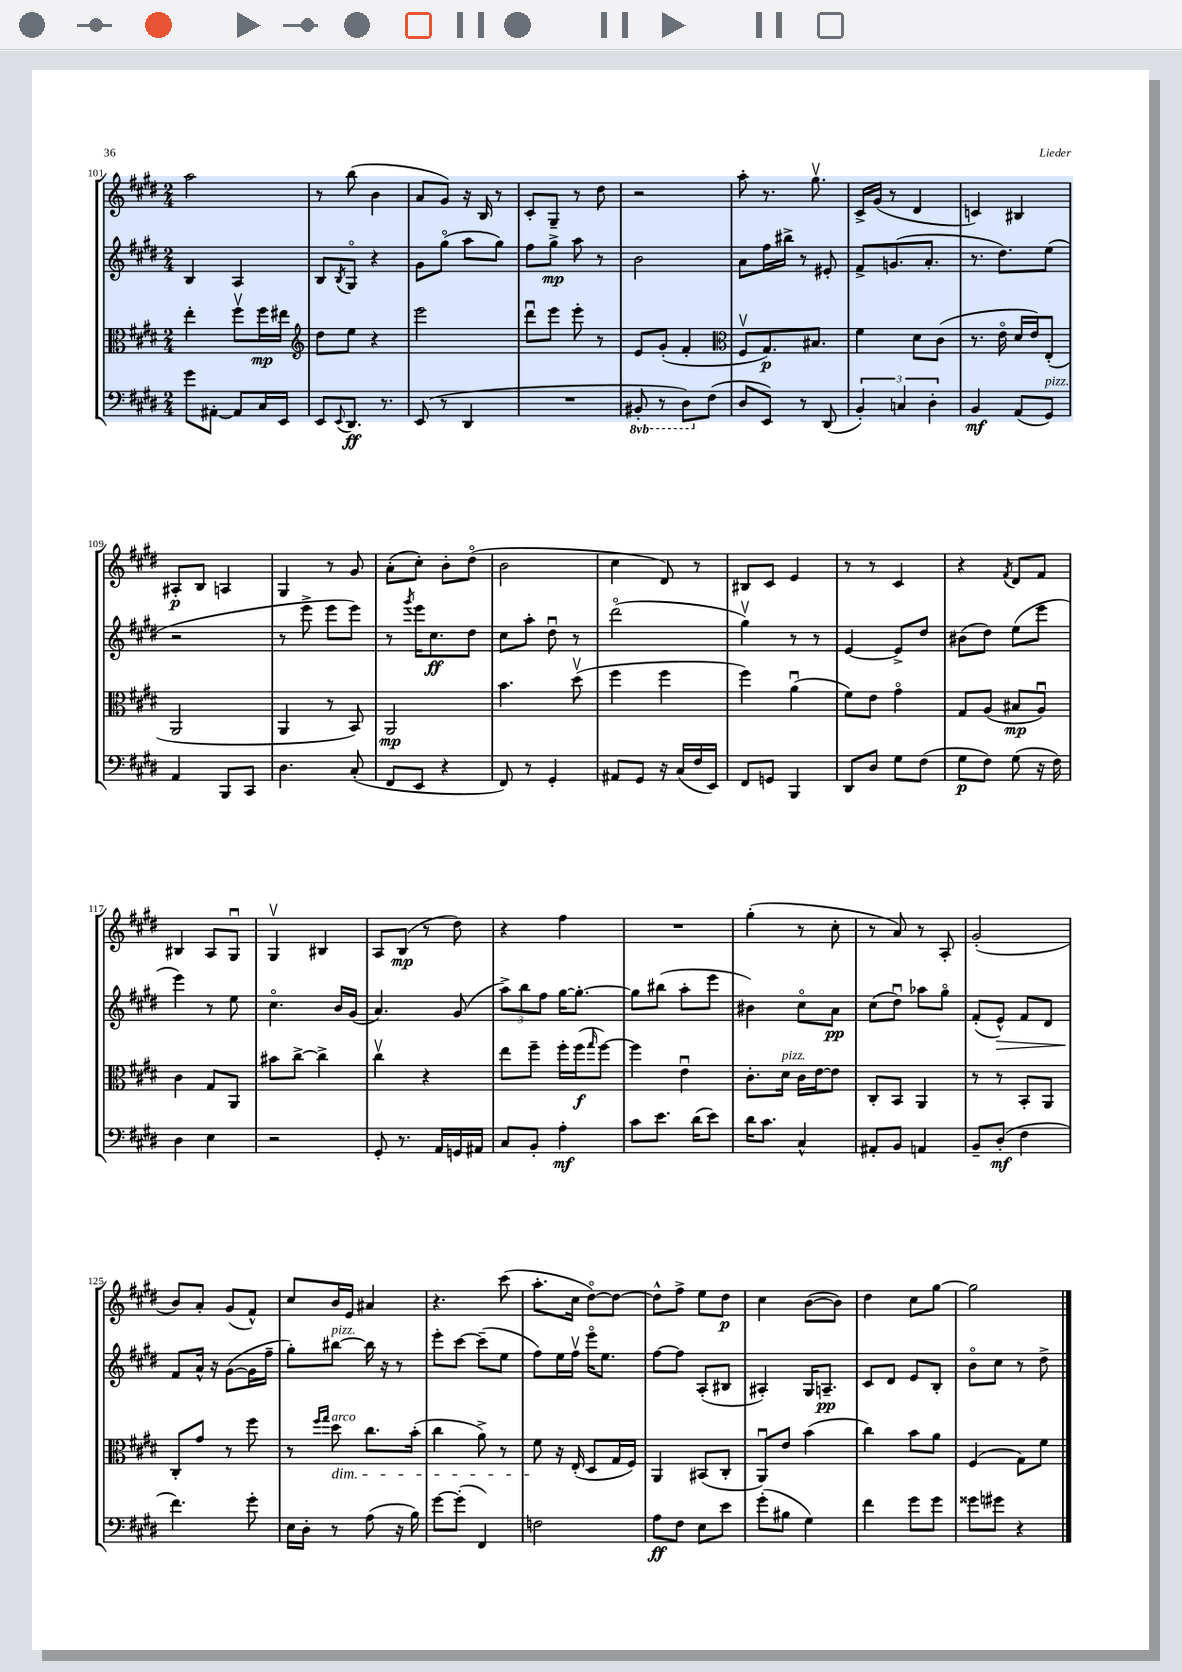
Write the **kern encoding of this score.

**kern	**dynam	**kern	**dynam	**kern	**dynam	**kern	**dynam
*part4	*part4	*part3	*part3	*part2	*part2	*part1	*part1
*staff4	*staff4	*staff3	*staff3	*staff2	*staff2	*staff1	*staff1
*clefF4	*	*clefC3	*	*clefG2	*	*clefG2	*
*k[f#c#g#d#]	*	*k[f#c#g#d#]	*	*k[f#c#g#d#]	*	*k[f#c#g#d#]	*
*M2/4	*	*M2/4	*	*M2/4	*	*M2/4	*
=101	=101	=101	=101	=101	=101	=101	=101
8g#\L	.	4ee'\	.	4B/	.	2aa\	.
[8AA#X'\J	.	.	.	.	.	.	.
8AA#/L]	.	8ff#v\L	.	4A/	.	.	.
16C#/L	.	16ff#\L	mp	.	.	.	.
16EE/JJ	.	16ee#X\JJ	.	.	.	.	.
=102	=102	=102	=102	=102	=102	=102	=102
*	*	*clefG2	*	*	*	*	*
8EE/L	.	8dd#\L	.	8B/L	.	8r	.
8qqEE/	.	.	.	8qB/	.	.	.
8.DD#/J	ff	8ee\J	.	8G#/J	.	(8bb\	.
.	.	4r	.	4r	.	4b\	.
8.r	.	.	.	.	.	.	.
=103	=103	=103	=103	=103	=103	=103	=103
(8EE/	.	2eee\	.	8g#\L	.	8a/L	.
8r	.	.	.	(8gg#\J	.	8g#/J)	.
4DD#/	.	.	.	8aa\L	.	16r	.
.	.	.	.	.	.	16B/	.
.	.	.	.	8gg#\J)	.	8r	.
=104	=104	=104	=104	=104	=104	=104	=104
2r	.	8ddd#u\L	.	8ff#\L	.	8c#'/L	.
.	.	8eee\J	.	8gg#^\J	mp	8G#~/J	.
.	.	8eee'\	.	8aa\	.	8r	.
.	.	8r	.	8r	.	8dd#\	.
=105	=105	=105	=105	=105	=105	=105	=105
*8ba	*	*	*	*	*	*	*
8BBB#X'/	.	8e/L	.	2b\	.	2r	.
8r	.	(8g#'/J	.	.	.	.	.
8DD#\L)	.	4f#'/	.	.	.	.	.
*X8ba	*	*	*	*	*	*	*
(8F#\J	.	.	.	.	.	.	.
=106	=106	=106	=106	=106	=106	=106	=106
*	*	*clefC3	*	*	*	*	*
8D#/L	.	8F#v/L	.	8a\L	.	8aa'\	.
8EE/J)	.	8.G#/)	p	16ff#\L	.	8.r	.
.	.	.	.	16bb#X^\JJ	.	.	.
8r	.	.	.	8r	.	.	.
.	.	8.B#X/J	.	.	.	8.gg#v\	.
(8DD#/	.	.	.	8e#X'/	.	.	.
=107	=107	=107	=107	=107	=107	=107	=107
6BB'/)	.	4f#\	.	8f#^/L	.	16c#^/LL	.
.	.	.	.	.	.	(16g#/JJ	.
.	.	.	.	(8.gn/	.	8r	.
6Cn/	.	.	.	.	.	.	.
.	.	8d#\L	.	.	.	4d#/	.
.	.	.	.	8.a'/J	.	.	.
6D#'\	.	.	.	.	.	.	.
.	.	(8c#\J	.	.	.	.	.
=108	=108	=108	=108	=108	=108	=108	=108
4BB/	mf	8.r	.	8.r	.	4cn/)	.
.	.	16e\	.	8.dd#\L)	.	.	.
(8AA/L	.	16d#/LL	.	.	.	4B#X/	.
.	.	16e/J)	.	.	.	.	.
!LO:TX:a:i:t=pizz.	!	!	!	!	!	!	!
8GG#/J)	.	(8E'/J	.	(8ee\J	.	.	.
!!LO:LB:g=z
=109	=109	=109	=109	=109	=109	=109	=109
4AA/	.	2AA/	.	2r	.	8A#X'/L	p
.	.	.	.	.	.	8B/J	.
8BBB/L	.	.	.	.	.	4An/	.
8CC#/J	.	.	.	.	.	.	.
=110	=110	=110	=110	=110	=110	=110	=110
4.D#\	.	4AA/	.	8r	.	4G#/	.
.	.	.	.	8eee^\	.	.	.
.	.	8r	.	8eee\L	.	8r	.
(8C#'/	.	8BB/)	.	8eee\J)	.	8g#/	.
=111	=111	=111	=111	=111	=111	=111	=111
8FF#/L	.	2AA/	mp	8r	.	(8a'\L	.
.	.	.	.	8qggg#/	.	.	.
8EE/J	.	.	.	16eee\KL	.	8cc#'\J)	.
.	.	.	.	8.cc#\	ff	.	.
4r	.	.	.	.	.	8b'\L	.
.	.	.	.	8dd#\J	.	(8dd#\J	.
=112	=112	=112	=112	=112	=112	=112	=112
8FF#/)	.	4.b\	.	8cc#\L	.	2b\	.
8r	.	.	.	8aa'\J	.	.	.
4GG#'/	.	.	.	8dd#u\	.	.	.
.	.	(8dd#v\	.	8r	.	.	.
=113	=113	=113	=113	=113	=113	=113	=113
8AA#X/L	.	4ff#\	.	(2ddd#\	.	4cc#\	.
8GG#/J	.	.	.	.	.	.	.
16r	.	4ff#\	.	.	.	8d#/)	.
(16C#/LL	.	.	.	.	.	.	.
16F#/	.	.	.	.	.	8r	.
16EE/JJ)	.	.	.	.	.	.	.
=114	=114	=114	=114	=114	=114	=114	=114
8FF#/L	.	4ff#\)	.	4gg#v\)	.	8B#X/L	.
8GGn/J	.	.	.	.	.	8c#/J	.
4BBB/	.	(4au\	.	8r	.	4e/	.
.	.	.	.	8r	.	.	.
=115	=115	=115	=115	=115	=115	=115	=115
8DD#/L	.	8f#\L)	.	[4e/	.	8r	.
8D#/J	.	8e\J	.	.	.	8r	.
8G#\L	.	4g#\	.	8e^/L]	.	4c#/	.
(8F#\J	.	.	.	8dd#/J	.	.	.
=116	=116	=116	=116	=116	=116	=116	=116
8G#\L	p	8G#/L	.	(8b#X\L	.	4r	.
8F#\J)	.	(8A/J	.	8dd#\J)	.	.	.
.	.	.	.	.	.	8qf#/	.
(8G#\	.	8B#X/L	mp	(8ee\L	.	8d#/L	.
16r	.	8Au/J)	.	8eee\J	.	8f#/J	.
16F#\)	.	.	.	.	.	.	.
!!LO:LB:g=z
=117	=117	=117	=117	=117	=117	=117	=117
4D#\	.	4c#\	.	4eee\)	.	4B#X/	.
4E\	.	8G#/L	.	8r	.	8A/L	.
.	.	8AA/J	.	8ee\	.	8G#u/J	.
=118	=118	=118	=118	=118	=118	=118	=118
2r	.	8b#X\L	.	4.cc#\	.	4G#v/	.
.	.	[8cc#^\J	.	.	.	.	.
.	.	4cc#^\]	.	.	.	4B#X/	.
.	.	.	.	16b/LL	.	.	.
.	.	.	.	(16g#/JJ	.	.	.
=119	=119	=119	=119	=119	=119	=119	=119
8GG#'/	.	4cc#v\	.	4.a/)	.	8A/L	.
8.r	.	.	.	.	.	(8B/J	mp
.	.	4r	.	.	.	8r	.
16AA/LL	.	.	.	.	.	.	.
16GGn/	.	.	.	(8g#/	.	8dd#\)	.
16AA#X/JJ	.	.	.	.	.	.	.
=120	=120	=120	=120	=120	=120	=120	=120
8C#/L	.	8ee\L	.	12aa^\L)	.	4r	.
.	.	.	.	12bb\	.	.	.
8BB'/J	.	8ff#~\J	.	.	.	.	.
.	.	.	.	12ff#\J	.	.	.
4A'\	mf	16ff#'\LL	.	[16gg#\KL	.	4ff#\	.
.	.	(16ff#\J	f	8.gg#'\J_	.	.	.
.	.	16qqgg#/	.	.	.	.	.
.	.	[8ff#\J)	.	.	.	.	.
=121	=121	=121	=121	=121	=121	=121	=121
8c#\L	.	4ff#\]	.	8gg#\L]	.	2r	.
8.e\J	.	.	.	(8bb#X\J	.	.	.
.	.	4eu\	.	8aa'\L	.	.	.
(16d#\KL	.	.	.	.	.	.	.
8e\J)	.	.	.	8eee\J	.	.	.
=122	=122	=122	=122	=122	=122	=122	=122
16d#\KL	.	8.c#'\L	.	4b#X\)	.	(4gg#'\	.
8.c#\J	.	.	.	.	.	.	.
!	!	!LO:TX:a:i:t=pizz.	!	!	!	!	!
.	.	16d#\Jk	.	.	.	.	.
4C#^^/	.	16c#\LL	.	8cc#\L	.	8r	.
.	.	[16e\J	.	.	.	.	.
.	.	8e\J]	.	8a\J	pp	8cc#'\	.
=123	=123	=123	=123	=123	=123	=123	=123
8AA#X'/L	.	8C#'/L	.	(8cc#\L	.	8r	.
8BB/J	.	8BB/J	.	8dd#u\J)	.	8a/)	.
4AAn/	.	4AA/	.	8aa-X\L	.	8r	.
.	.	.	.	8gg#\J	.	8A'/	.
=124	=124	=124	=124	=124	=124	=124	=124
8BB~/L	.	8r	.	(8f#'/L	.	(2g#'/	.
!	!	!	!	!	!LO:HP:b	!	!
(8D#'/J	mf	8r	.	8e^^/J)	>	.	.
4F#\	.	8BB'/L	.	8f#/L	.	.	.
.	.	8AA/J	.	8d#/J	.	.	.
!!LO:LB:g=z
=125	=125	=125	=125	=125	=125	=125	=125
4.f#\)	.	8C#'/L	.	8f#/L	.	8b/L)	.
.	.	8g#/J	.	16a^^/Jk	]	8a'/J	.
.	.	.	.	16r	.	.	.
.	.	8r	.	([8g#\L	.	(8g#/L	.
8g#'\	.	8ff#\	.	16g#\L]	.	8f#^^/J)	.
.	.	.	.	16ff#~\JJ	.	.	.
=126	=126	=126	=126	=126	=126	=126	=126
16E\LL	.	8r	.	8gg#'\L)	.	8cc#/L	.
16D#'\JJ	.	.	.	.	.	.	.
.	.	16qqff#/LL	.	.	.	.	.
.	.	16qqgg#/JJ	.	.	.	.	.
!	!	!	!	!LO:TX:a:i:t=pizz.	!	!	!
!	!	!LO:TX:a:i:t=arco	!	!	!	!	!
!	!	!LO:TX:b:i:t=dim.	!	!	!	!	!
8r	.	8dd#\	.	[8bb#X\J	.	16b/L	.
.	.	.	.	.	.	16e/JJ	.
(8A\	.	8.cc#\L	.	16bb#\]	.	4a#X/	.
.	.	.	.	16r	.	.	.
16r	.	.	.	8r	.	.	.
16B\)	.	(16b'\Jk	.	.	.	.	.
=127	=127	=127	=127	=127	=127	=127	=127
[8g#\L	.	4cc#\	.	8eee'\L	.	4.r	.
(8g#'\J]	.	.	.	[8ccc#\J	.	.	.
4FF#/)	.	8a^\)	.	(8ccc#~\L]	.	.	.
.	.	8r	.	8ee\J	.	(8ccc#\	.
=128	=128	=128	=128	=128	=128	=128	=128
2Fn\	.	8f#\	.	8ff#\L)	.	8.aa'\L	.
.	.	16r	.	16ee\L	.	.	.
.	.	(16E'/	.	16ff#v\JJ	.	16cc#\Jk	.
.	.	8D#/L	.	16eee\KL	.	[8dd#\L)	.
.	.	.	.	8.ee\J	.	.	.
.	.	16G#/L	.	.	.	8dd#\J_	.
.	.	16F#/JJ)	.	.	.	.	.
=129	=129	=129	=129	=129	=129	=129	=129
8A\L	ff	4AA/	.	[8ff#\L	.	8dd#^^\L]	.
8F#\J	.	.	.	8ff#\J]	.	8ff#^\J	.
8E\L	.	(8BB#X/L	.	(8A'/L	.	8ee\L	.
8e\J	.	8C#'/J	.	8B#X/J	.	8dd#\J	p
=130	=130	=130	=130	=130	=130	=130	=130
(8g#'\L	.	8AAu/L)	.	4A#X'/)	.	4cc#\	.
8B#X\J	.	8e/J	.	.	.	.	.
4G#\)	.	(4b\	.	16G#/KL	.	([8b\L	.
.	.	.	.	8.An~/J	pp	.	.
.	.	.	.	.	.	8b\J])	.
=131	=131	=131	=131	=131	=131	=131	=131
4f#\	.	4cc#\)	.	8c#/L	.	4dd#\	.
.	.	.	.	8d#/J	.	.	.
8g#\L	.	8b\L	.	8e/L	.	8cc#\L	.
8g#\J	.	8a\J	.	8B'/J	.	[8gg#\J	.
=132	=132	=132	=132	=132	=132	=132	=132
8g##X\L	.	(4F#/	.	8b\L	.	2gg#\]	.
8g#X\J	.	.	.	8cc#\J	.	.	.
4r	.	8G#\L)	.	8r	.	.	.
.	.	8f#\J	.	8dd#^\	.	.	.
==	==	==	==	==	==	==	==
*-	*-	*-	*-	*-	*-	*-	*-
